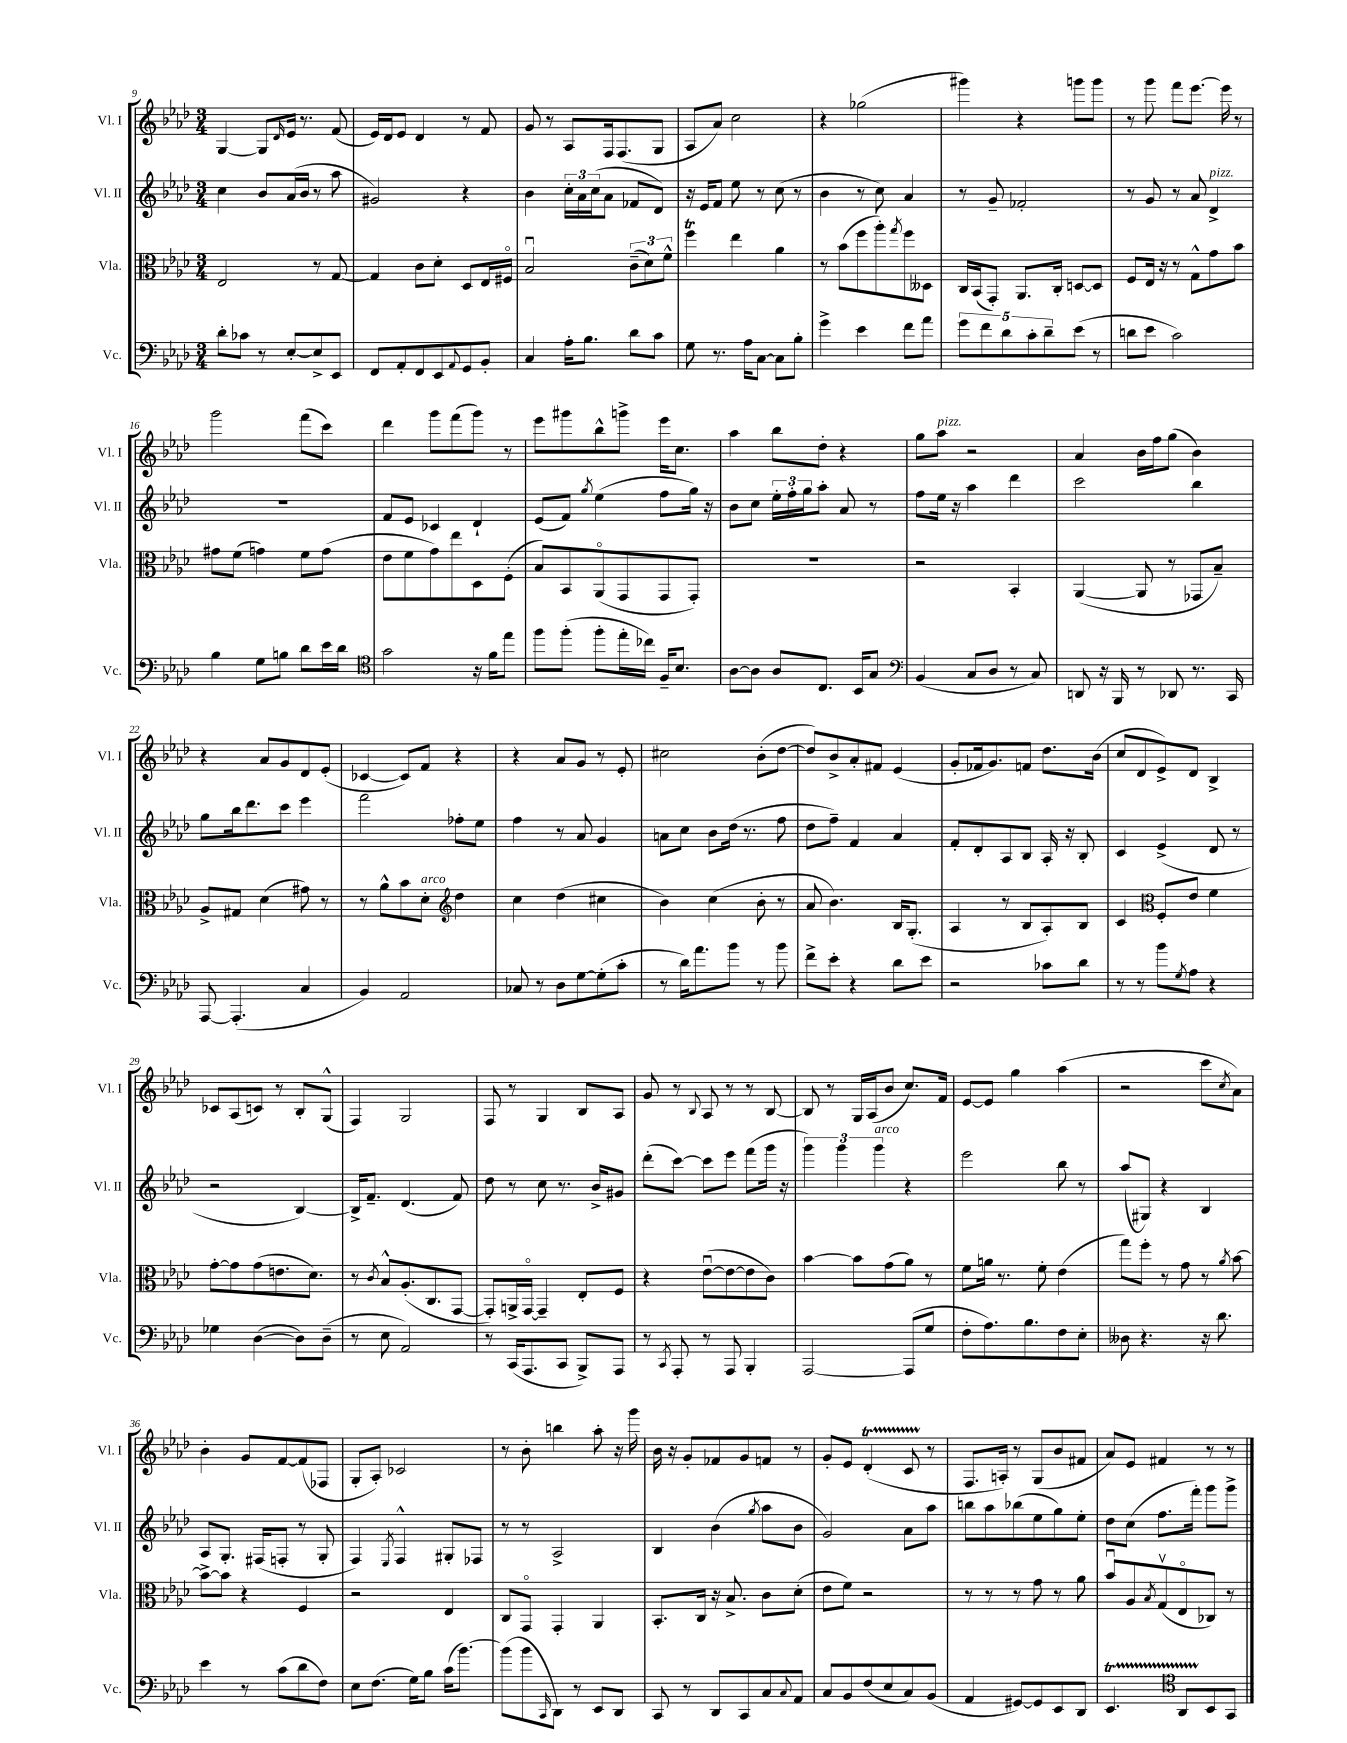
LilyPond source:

<<
\new StaffGroup <<
\new Staff = "s0" \with { instrumentName = "Vl. I" shortInstrumentName = "Vl. I" } {
    \clef treble \key aes \major \numericTimeSignature \time 3/4
    g4~ g8 \grace { des'16 } ees'16 r8. f'8( |
    ees'16) des'16 ees'8 des'4 r8 f'8 |
    g'8 r8 aes8 f16 f8.( g8 |
    aes8 aes'8) c''2 |
    r4 ges''2( |
    gis'''4) r4 g'''8 g'''8 |
    r8 g'''8 f'''8 ees'''8.~ ees'''16 r8 |
    g'''2 f'''8( c'''8) |
    des'''4 g'''8 f'''8( g'''8) r8 |
    ees'''8 gis'''8 bes''8-^ g'''8-> ees'''16 c''8. |
    aes''4 bes''8 des''8-. r4 |
    g''8 aes''8^\markup { \italic "pizz." } r2 |
    aes'4 bes'16 f''16 g''8( bes'4) |
    r4 aes'8 g'8 des'8 ees'8-.( |
    ces'4~ ces'8) f'8 r4 |
    r4 aes'8 g'8 r8 ees'8-. |
    cis''2 bes'8-.( des''8~ |
    des''8) bes'8-> aes'8-. fis'8 ees'4( |
    g'8-. fes'16 g'8.) f'8 des''8. bes'16( |
    c''8 des'8 ees'8->) des'8 bes4-> |
    ces'8 aes8( c'8) r8 bes8-. g8-^( |
    f4) g2 |
    f8 r8 g4 bes8 aes8 |
    g'8 r8 \appoggiatura { bes8 } aes8 r8 r8 bes8~ |
    bes8 r8 g16 aes16( bes'8 c''8.) f'16 |
    ees'8~ ees'8 g''4 aes''4( |
    r2 c'''8 \acciaccatura { c''8 } aes'8) |
    bes'4-. g'8 f'8~ f'8( fes8 |
    g8-. aes8-.) ces'2 |
    r8 bes'8-. b''4 aes''8-. r16 g'''16 |
    bes'16 r16 g'8-. fes'8 g'8 f'8 r8 |
    g'8-. ees'8 des'4-.\startTrillSpan( c'8 r8\stopTrillSpan |
    f8. a16-.) r8 g8( bes'8 fis'8 |
    aes'8) ees'8 fis'4 r8 r8 \bar "|." |
}
\new Staff = "s1" \with { instrumentName = "Vl. II" shortInstrumentName = "Vl. II" } {
    \clef treble \key aes \major \numericTimeSignature \time 3/4
    c''4 bes'8 aes'16( bes'16 r8 aes''8 |
    gis'2) r4 |
    bes'4 \tuplet 3/2 { c''16-. aes'16 c''16( } aes'8 fes'8 des'8) |
    r16 ees'16 f'8 ees''8 r8 c''8( r8 |
    bes'4 r8 c''8) aes'4 |
    r8 g'8-- fes'2-. |
    r8 g'8 r8 aes'8 des'4->^\markup { \italic "pizz." } |
    R2. |
    f'8 ees'8 ces'4 des'4-! |
    ees'8( f'8) \acciaccatura { g''8 } ees''4( f''8 g''16) r16 |
    bes'8 c''8 \tuplet 3/2 { ees''16-. f''16-. g''16 } aes''8-. aes'8 r8 |
    f''8 ees''16 r16 aes''4 des'''4 |
    c'''2 bes''4 |
    g''8 bes''16 des'''8. c'''8 ees'''4 |
    f'''2 fes''8-. ees''8 |
    f''4 r8 aes'8 g'4 |
    a'8 c''8 bes'8 des''16( r8. f''8 |
    des''8 f''8--) f'4 aes'4 |
    f'8-. des'8-. aes8 bes8 aes16-. r16 bes8-. |
    c'4 ees'4->( des'8 r8 |
    r2 bes4~) |
    bes16-> f'8.-- des'4.( f'8) |
    des''8 r8 c''8 r8. bes'16-> gis'8 |
    des'''8-.( c'''8~) c'''8 ees'''8 f'''8( g'''16 r16 |
    \tuplet 3/2 { g'''4) g'''4 g'''4^\markup { \italic "arco" } } r4 |
    ees'''2 bes''8 r8 |
    aes''8( gis8) r4 bes4 |
    aes8 g8.-. fis16( f8-. r8 g8-. |
    f4) \acciaccatura { ees8 } f4-^ gis8-. fes8 |
    r8 r8 aes2-> |
    bes4 bes'4( \acciaccatura { g''8 } aes''8 bes'8 |
    g'2) aes'8 aes''8 |
    b''8 aes''8 bes''8( ees''8 g''8) ees''8-. |
    des''8 c''8( f''8. f'''16-.) g'''8 g'''8-> \bar "|." |
}
\new Staff = "s2" \with { instrumentName = "Vla." shortInstrumentName = "Vla." } {
    \clef alto \key aes \major \numericTimeSignature \time 3/4
    ees2 r8 g8~ |
    g4 c'8 des'8-. des8 ees16 fis16\flageolet |
    bes2\downbow \tuplet 3/2 { c'8--( des'8) f'8-^ } |
    f''4\trill ees''4 aes'4 |
    r8 bes'8( f''8 aes''8-.) \acciaccatura { g''8 } f''8 deses8 |
    c16 bes,16( g,8-.) aes,8. c16-. d8~ d8 |
    f8 ees16 r16 r8 g8-^ g'8 bes'8 |
    gis'8 f'8( g'4) f'8 g'8( |
    ees'8 f'8 g'8) ees''8 des8 f8-.( |
    bes8) bes,8 aes,8\flageolet( g,8 g,8 g,8-.) |
    R2. |
    r2 bes,4-. |
    aes,4~( aes,8 r8 ges,8 bes8--) |
    aes8-> gis8 des'4( gis'8) r8 |
    r8 aes'8-^ bes'8 des'8-.^\markup { \italic "arco" } \clef treble des''4 |
    c''4 des''4( cis''4 |
    bes'4) c''4( bes'8-. r8 |
    aes'8 bes'4.) bes16 g8.-.( |
    aes4 r8 bes8 aes8-.) bes8 |
    c'4 \clef alto f8-. ees'8 f'4 |
    g'8~-. g'8 g'8( e'8. des'8.) |
    r8 \acciaccatura { c'8 } bes8-^ aes8.-.( c8. g,8~ |
    g,8-.) a,16-> g,16~\flageolet g,4-- ees8-. f8 |
    r4 ees'8~\downbow( ees'8~ ees'8 c'8) |
    bes'4~ bes'8 g'8( aes'8) r8 |
    f'8 a'16 r8. f'8-. ees'4( |
    g''8) f''8-. r8 g'8 r8 \acciaccatura { aes'8 } bes'8~ |
    bes'8~-> bes'8 r4 f4 |
    r2 ees4 |
    c8 g,8\flageolet g,4-. aes,4 |
    bes,8.-. c16 r16 bes8.-> c'8 des'8-.( |
    ees'8 f'8) r2 |
    r8 r8 r8 g'8 r8 aes'8 |
    bes'8\downbow aes8 \acciaccatura { bes8 } g8\upbow( ees8\flageolet ces8) r8 \bar "|." |
}
\new Staff = "s3" \with { instrumentName = "Vc." shortInstrumentName = "Vc." } {
    \clef bass \key aes \major \numericTimeSignature \time 3/4
    des'8-. ces'8 r8 ees8~-. ees8-> ees,8 |
    f,8 aes,8-. f,8 ees,8 \appoggiatura { aes,8 } g,8 bes,8-. |
    c4 aes16-. bes8. des'8 c'8 |
    g8 r8. aes16 c8~ c8 bes8-. |
    g'4-> ees'4 f'8 aes'8 |
    \tuplet 5/4 { g'8 f'8 des'8 c'8-. des'8-- } ees'8( r8 |
    d'8 ees'8 c'2) |
    bes4 g8 b8 des'8 ees'16 des'16 |
    \clef tenor g'2 r16 f'16 ees''8 |
    f''8 f''8-.( f''8-. ees''16-. ces''16) f16-- bes8. |
    aes8~ aes8 aes8 c8. bes,16 g8 |
    \clef bass bes,4( c8 des8 r8 c8) |
    d,8 r16 bes,,16 r8 des,8 r8. c,16 |
    aes,,8~ aes,,4.-.( c4 |
    bes,4) aes,2 |
    ces8 r8 des8 g8~ g8-.( c'8-. |
    r8 des'16) aes'8. bes'8 r8 bes'8 |
    f'8-> ees'8-. r4 des'8 ees'8 |
    r2 ces'8 des'8 |
    r8 r8 bes'8 \acciaccatura { g8 } aes8 r4 |
    ges4 des4~( des8) des8--( |
    r8 ees8 aes,2) |
    r8 c,16( aes,,8. c,8 bes,,8->) aes,,8 |
    r8 \acciaccatura { c,8 } aes,,8-. r8 aes,,8 bes,,4-. |
    aes,,2~ aes,,8( g8 |
    f8-. aes8.) bes8. f8 ees8-. |
    deses8 r4. r16 des'8. |
    ees'4 r8 c'8( des'8 f8) |
    ees8 f8.( g16) bes8 c'16( bes'8.~) |
    bes'8( bes'8 \grace { c,16 } des,8) r8 ees,8 des,8 |
    c,8 r8 des,8 c,8 c8 \appoggiatura { c8 } aes,8 |
    c8 bes,8 f8( ees8 c8) bes,8( |
    aes,4 gis,8~) gis,8 ees,8 des,8 |
    ees,4.\startTrillSpan \clef tenor aes,8 bes,8\stopTrillSpan g,8 \bar "|." |
}
>>
>>
\layout { \context { \Score currentBarNumber = #9 } }
